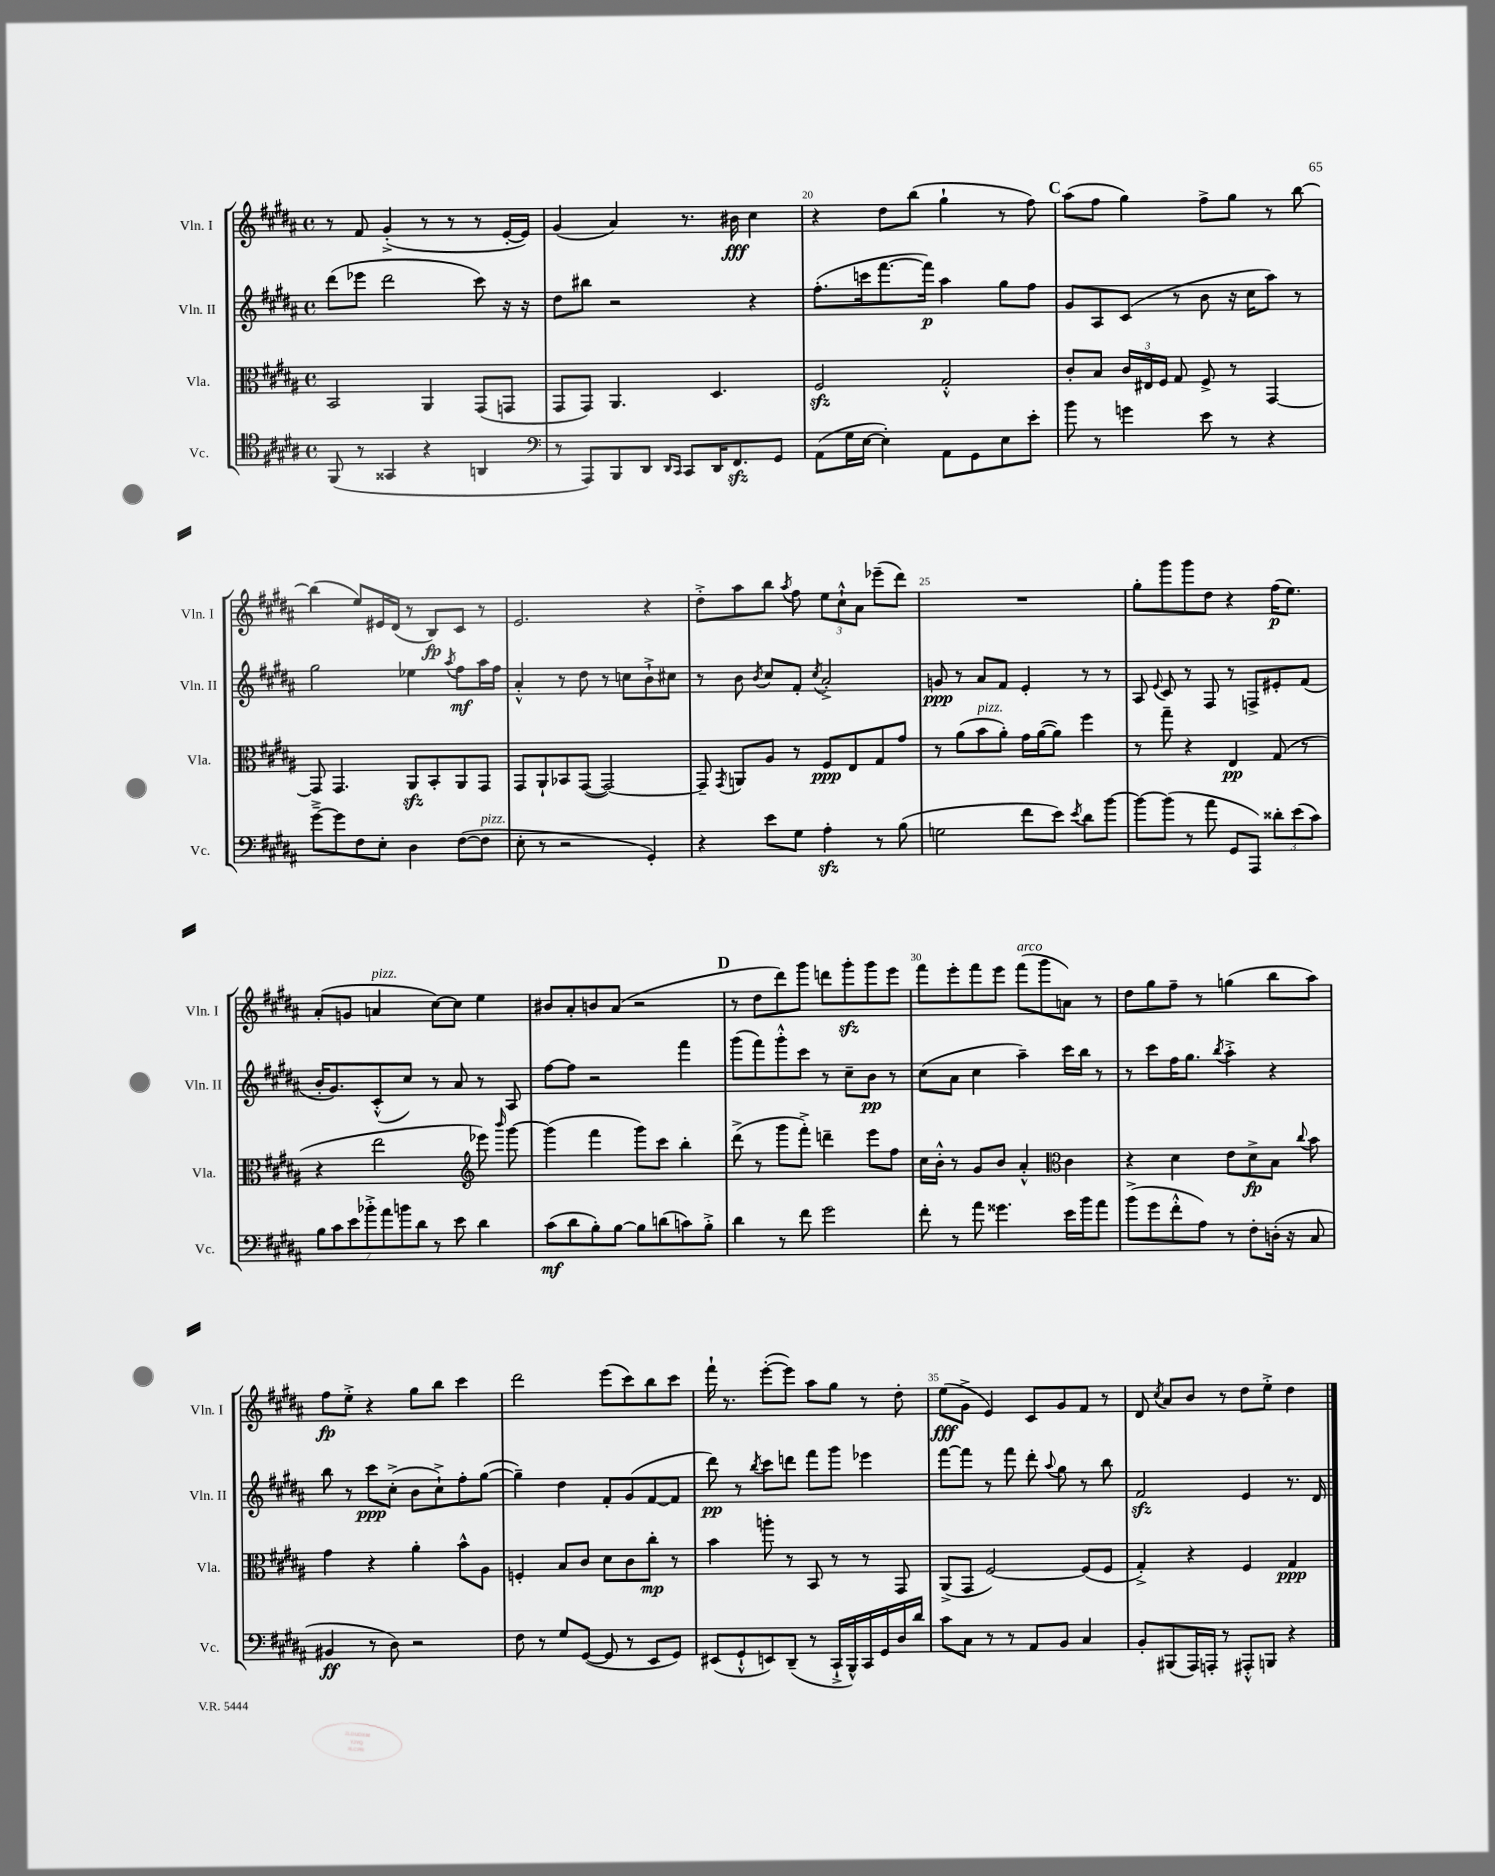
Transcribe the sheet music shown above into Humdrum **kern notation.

**kern	**dynam	**kern	**dynam	**kern	**dynam	**kern	**dynam
*part4	*part4	*part3	*part3	*part2	*part2	*part1	*part1
*staff4	*staff4	*staff3	*staff3	*staff2	*staff2	*staff1	*staff1
*I"Vc.	*	*I"Vla.	*	*I"Vln. II	*	*I"Vln. I	*
*I'Vc.	*	*I'Vla.	*	*I'Vln. II	*	*I'Vln. I	*
*clefC4	*	*clefC3	*	*clefG2	*	*clefG2	*
*k[f#c#g#d#a#]	*	*k[f#c#g#d#a#]	*	*k[f#c#g#d#a#]	*	*k[f#c#g#d#a#]	*
*M4/4	*	*M4/4	*	*M4/4	*	*M4/4	*
*met(c)	*	*met(c)	*	*met(c)	*	*met(c)	*
=18	=18	=18	=18	=18	=18	=18	=18
(8FF#/	.	2BB/	.	(8ddd#\L	.	8r	.
8r	.	.	.	8eee-X\J	.	8f#/	.
4GG##X/	.	.	.	2ddd#\	.	(4g#'^/	.
4r	.	4AA#/	.	.	.	8r	.
.	.	.	.	.	.	8r	.
4AAn/	.	(8GG#/L	.	8ccc#\)	.	8r	.
.	.	8GGn/J	.	16r	.	[16e'/LL	.
.	.	.	.	16r	.	16e/JJ])	.
=19	=19	=19	=19	=19	=19	=19	=19
*clefF4	*	*	*	*	*	*	*
8r	.	8GG#/L	.	8dd#\L	.	(4g#/	.
8AAA#/L)	.	8GG#/J)	.	8bb#X\J	.	.	.
8BBB/	.	4.AA#/	.	2r	.	4a#/)	.
8DD#/J	.	.	.	.	.	.	.
16qqDD#/LL	.	.	.	.	.	.	.
16qqCC#/JJ	.	.	.	.	.	.	.
8CC#/L	.	.	.	.	.	8.r	.
16DD#/K	.	4.D#/	.	.	.	.	.
8.FF#zz/	.	.	.	.	.	16b#X\	fff
.	.	.	.	4r	.	4cc#\	.
8GG#/J	.	.	.	.	.	.	.
=20	=20	=20	=20	=20	=20	=20	=20
(8AA#\L	.	2F#zz/	.	(8.ff#'\L	.	4r	.
16G#\L	.	.	.	.	.	.	.
[16E\JJ	.	.	.	16cccn\k	.	.	.
4E'\])	.	.	.	[8.fff#\	.	8dd#\L	.
.	.	.	.	.	.	(8bb\J	.
.	.	.	.	16fff#\Jk])	p	.	.
8AA#\L	.	2G#'^^/	.	4aa#\	.	4gg#`\	.
8GG#\	.	.	.	.	.	.	.
8E\	.	.	.	8gg#\L	.	8r	.
8e'\J	.	.	.	8ff#\J	.	8ff#\)	.
!!LO:REH:place=s1:t=C
=21	=21	=21	=21	=21	=21	=21	=21
8b\	.	8c#'/L	.	8g#/L	.	(8aa#\L	.
8r	.	8B/J	.	8A#/	.	8ff#\J	.
4gn\	.	24c#/LL	.	(8c#/J	.	4gg#\)	.
.	.	24E#X/	.	.	.	.	.
.	.	24F#/JJ	.	.	.	.	.
.	.	8G#/	.	8r	.	.	.
8e\	.	8F#^/	.	8b\	.	8ff#^\L	.
8r	.	8r	.	16r	.	8gg#\J	.
.	.	.	.	16cc#\KL	.	.	.
4r	.	[4GG#/	.	8aa#\J)	.	8r	.
.	.	.	.	8r	.	[8bb\	.
!!LO:LB:g=z
=22	=22	=22	=22	=22	=22	=22	=22
[8g#~^\L	.	8GG#/]	.	2gg#\	.	(4bb\]	.
8g#\]	.	4.GG#/	.	.	.	.	.
8F#\	.	.	.	.	.	8ee/L)	.
8E'\J	.	.	.	.	.	16e#X/L	.
.	.	.	.	.	.	(16d#/JJ	.
4D#\	.	8AA#zz/L	.	4ee-X\	.	8r	.
.	.	8BB'/	.	.	.	8B/L)	fp
.	.	.	.	8qaa#/	.	.	.
([8F#\L	.	8AA#/	.	8ff#\L	mf	8c#/J	.
!LO:TX:a:i:t=pizz.	!	!	!	!	!	!	!
8F#\J]	.	8GG#/J	.	16aa#\L	.	8r	.
.	.	.	.	16ff#\JJ	.	.	.
=23	=23	=23	=23	=23	=23	=23	=23
8E'\	.	8GG#/L	.	4a#'^^/	.	2.e/	.
8r	.	8AA#`/	.	.	.	.	.
2r	.	8BB-X/	.	8r	.	.	.
.	.	([8GG#/J	.	8dd#\	.	.	.
.	.	2GG#/_)	.	8r	.	.	.
.	.	.	.	8ccn\L	.	.	.
4GG#'/)	.	.	.	8b`^\	.	4r	.
.	.	.	.	8cc#X\J	.	.	.
=24	=24	=24	=24	=24	=24	=24	=24
4r	.	8GG#~/]	.	8r	.	8dd#'^\L	.
.	.	8qGG#/	.	.	.	.	.
.	.	8AAn/L	.	8b\	.	8aa#\	.
.	.	.	.	8qb/	.	.	.
8e\L	.	8A#/J	.	8cc#/L	.	8bb\J	.
.	.	.	.	.	.	8qaa#/	.
8G#\J	.	8r	.	8f#'/J	.	8ff#\	.
.	.	.	.	8qcc#/	.	.	.
4A#zz'\	.	8F#/L	ppp	2a#'^/	.	12ee\L	.
.	.	.	.	.	.	12cc#`^^\	.
.	.	8E/	.	.	.	.	.
.	.	.	.	.	.	12a#\J	.
8r	.	8G#/	.	.	.	(8eee-X~\L	.
(8B\	.	8g#/J	.	.	.	8ddd#\J)	.
=25	=25	=25	=25	=25	=25	=25	=25
2Gn\	.	8r	.	8gn/	ppp	1r	.
.	.	(8a#\L	.	8r	.	.	.
!	!	!LO:TX:a:i:t=pizz.	!	!	!	!	!
.	.	8b\	.	8a#/L	.	.	.
.	.	8a#'\J)	.	8f#/J	.	.	.
8f#\L	.	16g#\LL	.	4e'/	.	.	.
.	.	([16a#\J	.	.	.	.	.
8e\J)	.	8a#\J])	.	.	.	.	.
8qe/	.	.	.	.	.	.	.
8d#\L	.	4ff#\	.	8r	.	.	.
[8b\J	.	.	.	8r	.	.	.
=26	=26	=26	=26	=26	=26	=26	=26
8b\L_	.	8r	.	8A#/	.	8gg#'\L	.
.	.	.	.	8qqe/	.	.	.
(8b\J]	.	8gg#~\	.	8c#/	.	8ggg#\	.
8r	.	4r	.	8r	.	8ggg#\	.
8a#\	.	.	.	8F#/	.	8dd#\J	.
8GG#/L	.	4E/	pp	8r	.	4r	.
8AAA#/J)	.	.	.	8Fn^/L	.	.	.
12d##X'\L	.	(8G#/	.	8e#X'/	.	(16ff#\KL	p
.	.	.	.	.	.	8.ee\J)	.
(12e\	.	.	.	.	.	.	.
.	.	8r	.	(8f#/J	.	.	.
12c#\J)	.	.	.	.	.	.	.
!!LO:LB:g=z
=27	=27	=27	=27	=27	=27	=27	=27
14B\L	.	4r	.	16b'/KL	.	(8a#'/L	.
.	.	.	.	8.g#/)	.	.	.
14c#\	.	.	.	.	.	.	.
.	.	.	.	.	.	8gn/J	.
14e\	.	.	.	.	.	.	.
14b-X'^\	.	.	.	.	.	.	.
!	!	!	!	!	!	!LO:TX:a:i:t=pizz.	!
.	.	2ee\	.	(8c#'^^/	.	4an/	.
14a#\	.	.	.	.	.	.	.
14bn\	.	.	.	.	.	.	.
.	.	.	.	8cc#/J)	.	.	.
14d#\J	.	.	.	.	.	.	.
8r	.	.	.	8r	.	[8cc#\L)	.
8e\	.	.	.	8a#/	.	8cc#\J]	.
*	*	*clefG2	*	*	*	*	*
4d#\	.	8eee-X\)	.	8r	.	4ee\	.
.	.	16qqbbb/	.	.	.	.	.
.	.	[8ggg#\	.	8A#/	.	.	.
=28	=28	=28	=28	=28	=28	=28	=28
(8c#\L	mf	(4ggg#\]	.	[8ff#\L	.	8b#X/L	.
8d#\	.	.	.	8ff#\J]	.	8a#'/	.
8B'\)	.	4fff#\	.	2r	.	8bn/	.
[8B\J	.	.	.	.	.	(8a#/J	.
8B\L]	.	8ggg#\L)	.	.	.	2r	.
(8dn\	.	8ccc#\J	.	.	.	.	.
8cn\)	.	4bb'\	.	4fff#\	.	.	.
8B'^\J	.	.	.	.	.	.	.
!!LO:REH:place=s1:t=D
=29	=29	=29	=29	=29	=29	=29	=29
4d#\	.	(8ddd#^\	.	(8ggg#\L	.	8r	.
.	.	8r	.	8fff#\)	.	8dd#\L	.
8r	.	8ggg#\L	.	8ggg#'^^\	.	8ddd#\)	.
8f#\	.	8fff#'^\J)	.	8ccc#\J	.	8ggg#\J	.
2g#\	.	4dddn~\	.	8r	.	8dddn\L	.
.	.	.	.	8cc#~\L	.	8ggg#zz'\	.
.	.	8eee\L	.	8b\J	pp	8ggg#\	.
.	.	8ff#\J	.	8r	.	8eee\J	.
=30	=30	=30	=30	=30	=30	=30	=30
8f#'\	.	16cc#\LL	.	(8cc#\L	.	8fff#\L	.
.	.	16b'^^\JJ	.	.	.	.	.
8r	.	8r	.	8a#\J	.	8eee'\	.
8a#\	.	8g#/L	.	4cc#\	.	8fff#\	.
4.g##X\	.	8b/J	.	.	.	8eee\J	.
!	!	!	!	!	!	!LO:TX:a:i:t=arco	!
.	.	4a#'^^/	.	4aa#~\)	.	(8fff#\L	.
.	.	.	.	.	.	8ggg#\	.
*	*	*clefC3	*	*	*	*	*
16e\LL	.	4c#\	.	16ccc#\LL	.	8an\J)	.
16b\J	.	.	.	16bb\JJ	.	.	.
8a#\J	.	.	.	8r	.	8r	.
=31	=31	=31	=31	=31	=31	=31	=31
(8b^\L	.	4r	.	8r	.	8dd#\L	.
8g#\	.	.	.	8ccc#\L	.	8gg#\	.
8f#'^^\	.	4d#\	.	16ff#\K	.	8ff#~\J	.
.	.	.	.	8.gg#\J	.	.	.
8A#\J)	.	.	.	.	.	8r	.
.	.	.	.	8qbb/	.	.	.
8r	.	8e\L	.	4aa#'^\	.	(4ggn\	.
8F#'\L	.	8d#^\	fp	.	.	.	.
(16Dn'\Jk	.	8B\J	.	4r	.	8bb\L	.
16r	.	.	.	.	.	.	.
.	.	8qqcc#/	.	.	.	.	.
8C#/	.	8b\	.	.	.	8aa#\J)	.
!!LO:LB:g=z
=32	=32	=32	=32	=32	=32	=32	=32
4BB#X/	ff	4g#\	.	8bb\	.	8ff#\L	fp
.	.	.	.	8r	.	8ee'^\J	.
8r	.	4r	.	8ccc#\L	ppp	4r	.
8D#\)	.	.	.	(8cc#'^\J	.	.	.
2r	.	4a#'\	.	8b\L	.	8gg#\L	.
.	.	.	.	8cc#`^\)	.	8bb\J	.
.	.	8b^^\L	.	8ff#'\	.	4ccc#\	.
.	.	8A#\J	.	([8gg#\J	.	.	.
=33	=33	=33	=33	=33	=33	=33	=33
8F#\	.	4Fn'/	.	4gg#~\])	.	2ddd#\	.
8r	.	.	.	.	.	.	.
8G#/L	.	8B/L	.	4dd#\	.	.	.
([8GG#/J	.	8c#/J	.	.	.	.	.
8GG#/]	.	8d#\L	.	8f#'/L	.	(8eee\L	.
8r	.	8c#\	.	(8g#/	.	8ccc#\)	.
8EE/L	.	8cc#'\J	mp	[8f#/	.	8bb\	.
8GG#/J)	.	8r	.	8f#/J]	.	8ccc#\J	.
=34	=34	=34	=34	=34	=34	=34	=34
(8EE#X/L	.	4b\	.	8ddd#\)	pp	16fff#`\	.
.	.	.	.	.	.	8.r	.
8GG#`^^/	.	.	.	8r	.	.	.
.	.	.	.	8qbb/	.	.	.
8EEn/)	.	8aan'\	.	8ccc#\L	.	([8eee'\L	.
(8DD#~/J	.	8r	.	8dddn\J	.	8eee\J])	.
8r	.	8BB/	.	8fff#\L	.	8aa#\L	.
16CC#`^/LL	.	8r	.	8ggg#\J	.	8gg#\J	.
16BBB^^/)	.	.	.	.	.	.	.
16CC#/	.	8r	.	4eee-X\	.	8r	.
16GG#/	.	.	.	.	.	.	.
16D#/	.	8GG#/	.	.	.	8dd#'\	.
16d#/JJ	.	.	.	.	.	.	.
=35	=35	=35	=35	=35	=35	=35	=35
8c#\L	.	(8AA#^/L	.	[8fff#\L	.	(8ee\L	fff
8C#\J	.	8GG#/J	.	8fff#\J]	.	8g#^\J	.
8r	.	[2F#/)	.	8r	.	4e/)	.
8r	.	.	.	8fff#\	.	.	.
8AA#/L	.	.	.	8ddd#'\	.	8c#/L	.
.	.	.	.	8qqaa#/	.	.	.
8BB/J	.	.	.	8gg#\	.	8g#/	.
4C#/	.	(8F#/L]	.	8r	.	8f#/J	.
.	.	8F#/J	.	8bb\	.	8r	.
=36	=36	=36	=36	=36	=36	=36	=36
8BB'/L	.	4G#'^/)	.	2f#zz/	.	8d#/	.
.	.	.	.	.	.	8qcc#/	.
(8BBB#X/	.	.	.	.	.	8a#/L	.
16AAA#/L)	.	4r	.	.	.	8b/J	.
16AAAn'/JJ	.	.	.	.	.	.	.
8r	.	.	.	.	.	8r	.
8AAA#X'^^/L	.	4F#/	.	4e/	.	8dd#\L	.
8BBBn/J	.	.	.	.	.	8ee'^\J	.
4r	.	4G#/	ppp	8.r	.	4dd#\	.
.	.	.	.	16d#/	.	.	.
==	==	==	==	==	==	==	==
*-	*-	*-	*-	*-	*-	*-	*-
